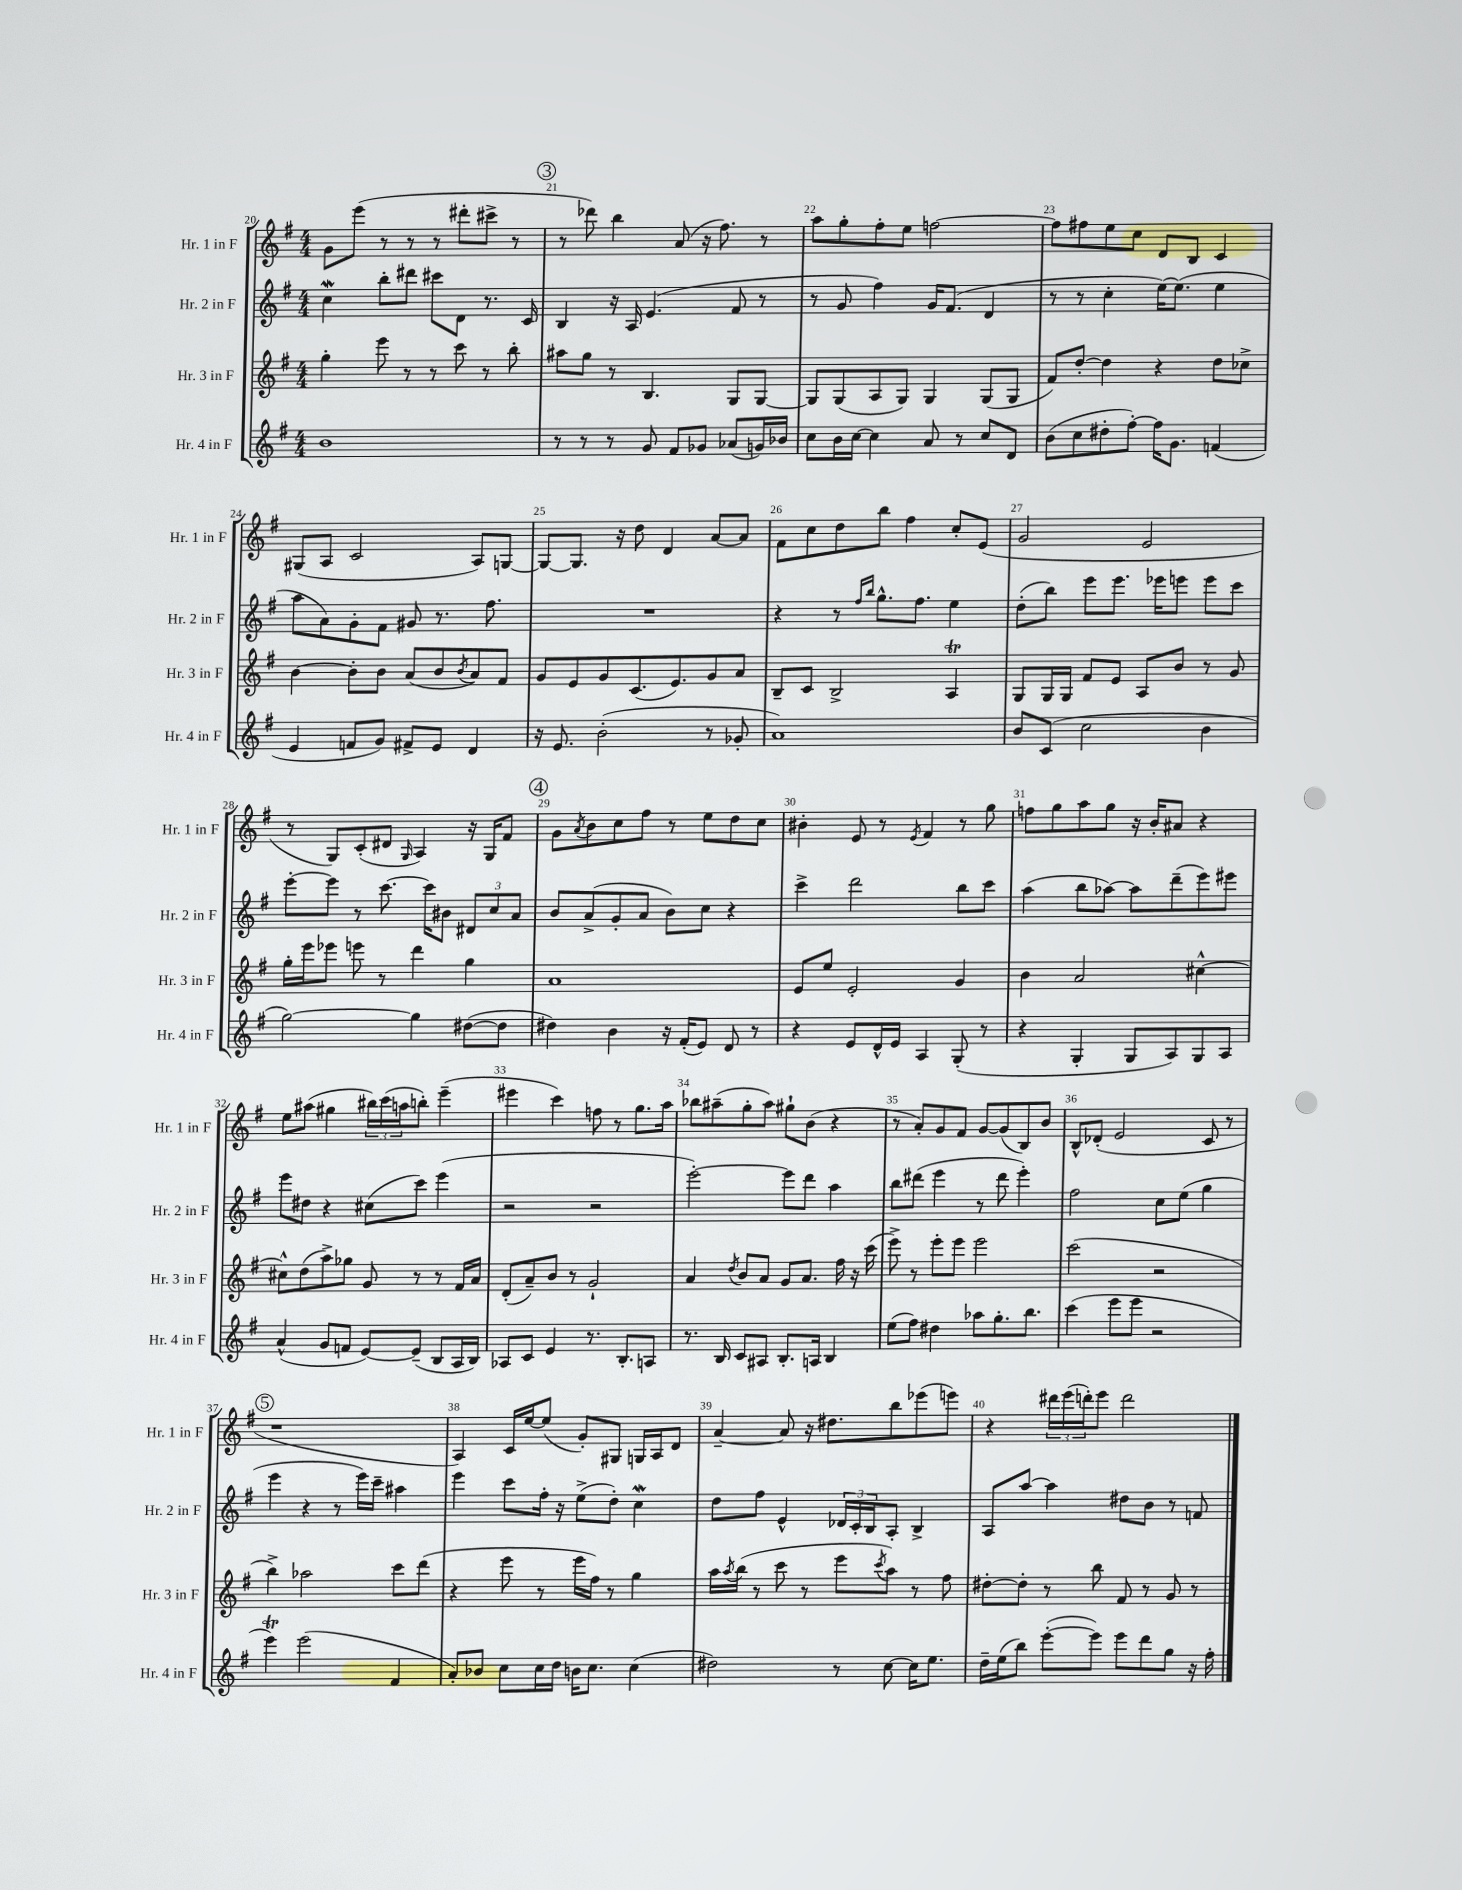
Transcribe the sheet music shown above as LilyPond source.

<<
\new StaffGroup <<
\new Staff = "s0" \with { instrumentName = "Hr. 1 in F" shortInstrumentName = "Hr. 1 in F" } {
    \clef treble \key g \major \numericTimeSignature \time 4/4
    g'8 e'''8( r8 r8 r8 dis'''8-. cis'''8-> r8 |
    \mark \markup { \circle "3" } r8 des'''8) b''4 a'8( r16 fis''8.) r8 |
    a''8 g''8-. fis''8-. e''8 f''2~ |
    f''8 fis''8 e''8 c''8 d'8 b8 c'4 |
    gis8( a8 c'2 a8) g8~ |
    g8~ g8. r16 d''8 d'4 a'8~ a'8 |
    fis'8 c''8 d''8 b''8 fis''4 c''8-. e'8( |
    g'2 e'2 |
    r8 g8) c'8-.( dis'8 \grace { g16 } a4) r16 g16 fis'8 |
    \mark \markup { \circle "4" } g'8 \acciaccatura { a'8 } b'8 c''8 fis''8 r8 e''8 d''8 c''8 |
    bis'4-. e'8 r8 \acciaccatura { e'8 } fis'4 r8 g''8 |
    f''8 g''8 a''8 g''8 r16 b'16-. ais'8 r4 |
    e''8 ais''8( gis''4 \tuplet 3/2 { bis''16) c'''16( a''16 } b''8-.) e'''4--( |
    eis'''4 c'''4) f''8 r8 g''8. a''16 |
    bes''8 ais''8--( g''8-. ais''8) gis''8-! b'8( r4 |
    r8 a'8-.) g'8 fis'8 g'8~ g'8( b8) b'8 |
    b8-^ des'8-.( e'2 c'8 r8 |
    \mark \markup { \circle "5" } r1 |
    a4) c'16 e''16~ e''8( g'8-.) gis8 g16 a16 d'8 |
    a'4~-- a'8 r16 dis''8. b''8 ees'''8( e'''8) |
    r4 \tuplet 3/2 { dis'''16 e'''16( d'''16-.) } e'''8 d'''2 \bar "|." |
}
\new Staff = "s1" \with { instrumentName = "Hr. 2 in F" shortInstrumentName = "Hr. 2 in F" } {
    \clef treble \key g \major \numericTimeSignature \time 4/4
    c''4\mordent b''8-. dis'''8 cis'''8 d'8 r8. c'16 |
    \mark \markup { \circle "3" } b4 r16 a16 e'4.( fis'8 r8 |
    r8 g'8 fis''4) g'16 fis'8.( d'4 |
    r8 r8 c''4-. e''16~) e''8.( e''4 |
    a''8 a'8) g'8-. fis'8 gis'8 r8. fis''8. |
    R1 |
    r4 r8 \grace { fis''16 b''16 } g''8.-^ fis''8. e''4 |
    d''8-.( b''8) e'''8 e'''8. ees'''16 e'''8 e'''8 c'''8 |
    e'''8~-. e'''8 r8 c'''8.~ c'''16 bis'8 \tuplet 3/2 { dis'8 c''8 a'8 } |
    \mark \markup { \circle "4" } b'8 a'8->( g'8-. a'8 b'8) c''8 r4 |
    c'''4-> d'''2 b''8 c'''8 |
    a''4( b''8 aes''8~) aes''8 d'''8--( e'''8) eis'''8 |
    e'''8 dis''8 r4 cis''8( c'''8) e'''4( |
    r2 r2 |
    e'''2~-.) e'''8 d'''8 a''4 |
    b''8 dis'''8( e'''4 r8 dis'''8 e'''4-.) |
    fis''2 c''8 e''8( g''4 |
    \mark \markup { \circle "5" } e'''4 r4 r8 e'''16) c'''16-- ais''4 |
    e'''4 c'''8 fis''16-. r16 e''8->( d''8-.) c''4\mordent |
    d''8 fis''8 e'4-^ \tuplet 3/2 { des'16 c'16-. b16 } a8-. b4-> |
    a8 a''8~ a''4 dis''8 b'8 r8 f'8 \bar "|." |
}
\new Staff = "s2" \with { instrumentName = "Hr. 3 in F" shortInstrumentName = "Hr. 3 in F" } {
    \clef treble \key g \major \numericTimeSignature \time 4/4
    g''4-. e'''8 r8 r8 c'''8 r8 b''8-. |
    \mark \markup { \circle "3" } ais''8 g''8 r8 b4. g8 g8~ |
    g8 g8( a8 g8) g4 g8( g8 |
    fis'8) d''8~-. d''4 r4 d''8 ces''8-> |
    b'4~ b'8-. b'8 a'8( b'8 \acciaccatura { b'8 } a'8) fis'8 |
    g'8 e'8 g'8 c'8.( e'8.) g'8 a'8 |
    b8-- c'8 b2-> a4\trill |
    g8 g16 g16 fis'8 e'8 a8 b'8 r8 g'8 |
    g''16-. e'''16 ees'''8 e'''8 r8 d'''4 g''4 |
    \mark \markup { \circle "4" } a'1 |
    e'8 e''8 e'2-. g'4 |
    b'4 a'2 cis''4~-^ |
    cis''8-^ d''8( a''8->) ges''8 g'8 r8 r8 fis'16 a'16 |
    d'8-.( a'8--) b'8 r8 g'2-! |
    a'4 \acciaccatura { d''8 } b'8 a'8 g'8 a'8. fis''16 r16 c'''16( |
    e'''8->) r8 e'''8-. e'''8 e'''2 |
    c'''2( r2 |
    \mark \markup { \circle "5" } b''4->) aes''2 c'''8 d'''8( |
    r4 e'''8 r8 e'''16 fis''16) r8 g''4 |
    a''16 \acciaccatura { a''8 } b''16( r8 c'''8 r8 e'''8 \acciaccatura { c'''8 } a''8) r8 fis''8 |
    dis''8~-. dis''8-. r8 b''8 fis'8 r8 g'8 r8 \bar "|." |
}
\new Staff = "s3" \with { instrumentName = "Hr. 4 in F" shortInstrumentName = "Hr. 4 in F" } {
    \clef treble \key g \major \numericTimeSignature \time 4/4
    b'1 |
    \mark \markup { \circle "3" } r8 r8 r8 g'8 fis'8 ges'8 aes'8( g'16) bes'16 |
    c''8 b'16 c''16~ c''4 a'8 r8 c''8 d'8 |
    b'8( c''8 dis''8-. fis''8~-.) fis''16 g'8. f'4( |
    e'4 f'8 g'8) fis'8-> e'8 d'4 |
    r16 e'8. b'2-.( r8 ges'8-. |
    a'1) |
    b'8 c'8( c''2 b'4 |
    g''2~) g''4 dis''8~( dis''8 |
    \mark \markup { \circle "4" } dis''4) b'4 r16 fis'16-.( e'8) d'8 r8 |
    r4 e'8 d'16-^ e'16 a4 g8-.( r8 |
    r4 g4-. g8 a8) g8 a8 |
    a'4-^( g'8 f'8 e'8~) e'8--( b8 a16 b16) |
    aes8 c'8 e'4 r8. b8.-. a8 |
    r8. b16 c'8 ais8 b8.-. a16 b4 |
    e''8( fis''8) dis''4 aes''8 g''8.-. b''8. |
    c'''4( e'''8 e'''8 r2 |
    \mark \markup { \circle "5" } e'''4\trill) e'''2( fis'4 |
    a'8-.) bes'8 c''8 c''16 d''16 b'16 c''8. c''4( |
    dis''2) r8 c''8~ c''16 e''8. |
    d''16-- e''16( b''8) e'''8~-.( e'''8) e'''8 d'''8 g''8 r16 fis''16-. \bar "|." |
}
>>
>>
\layout { \context { \Score currentBarNumber = #20 \override BarNumber.break-visibility = ##(#f #t #t) barNumberVisibility = #all-bar-numbers-visible } }
